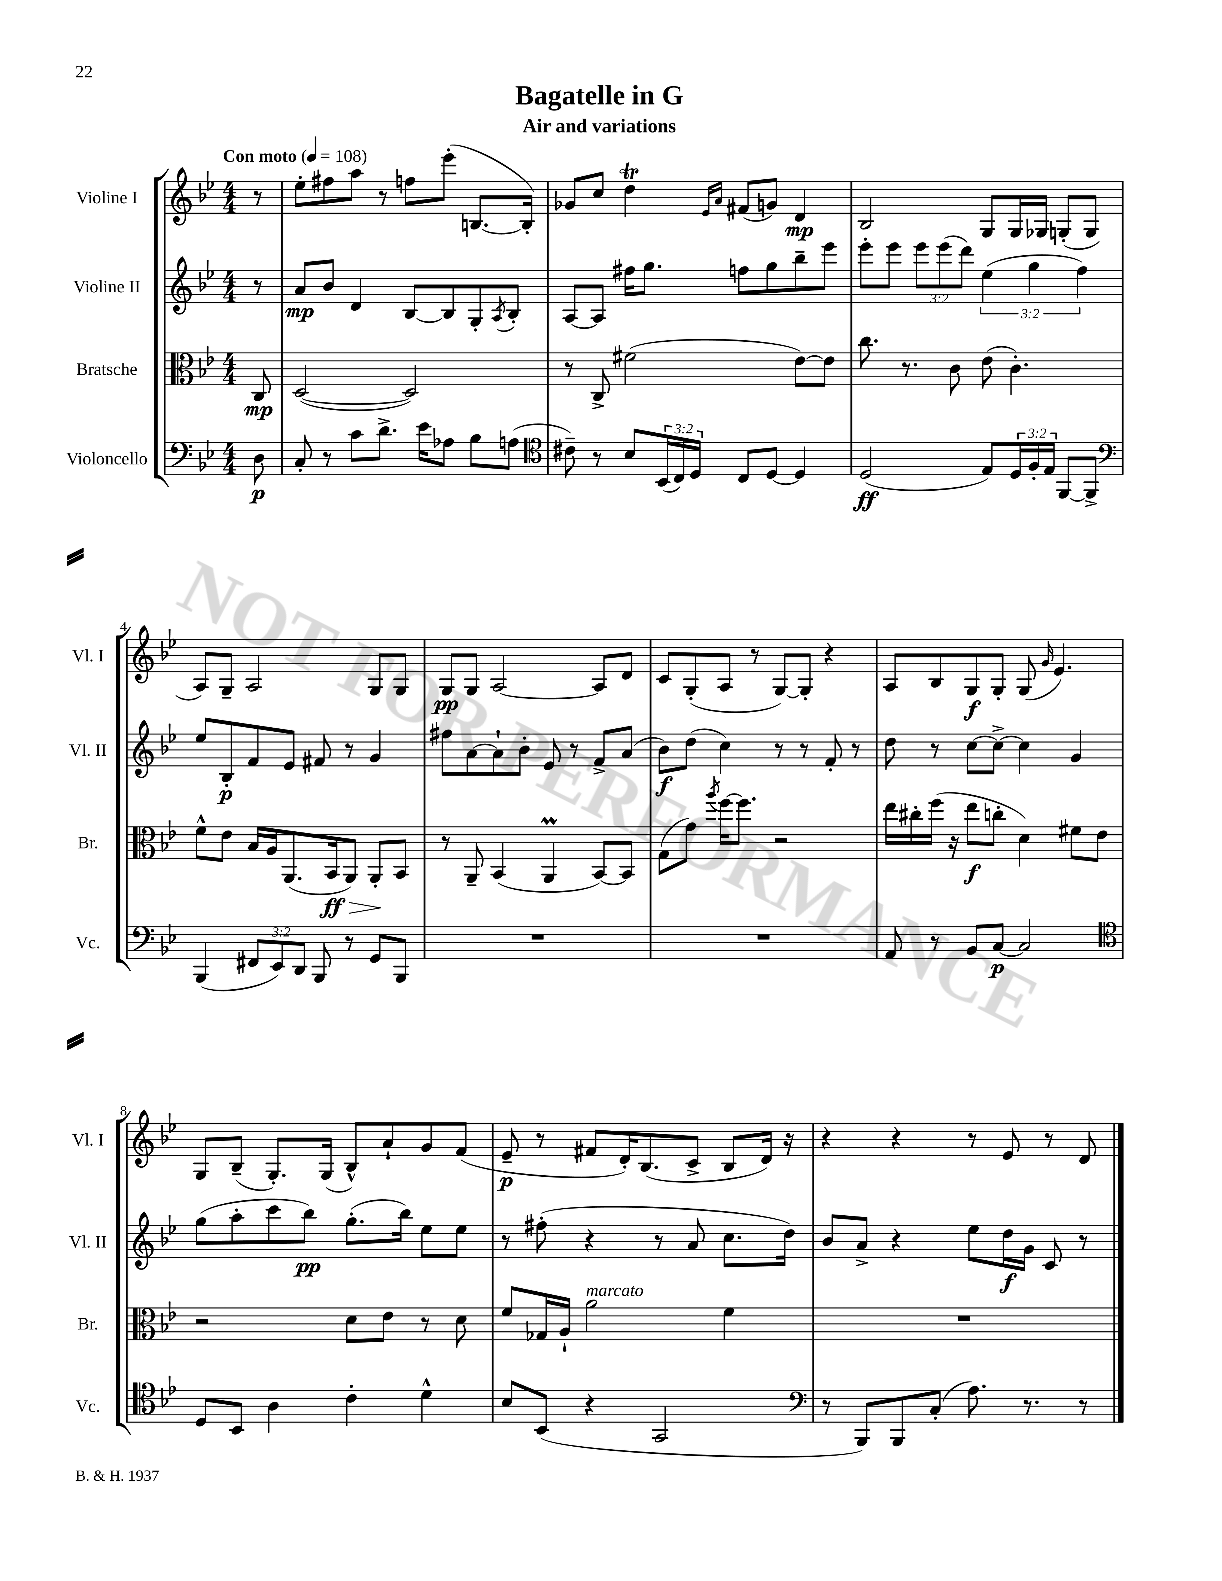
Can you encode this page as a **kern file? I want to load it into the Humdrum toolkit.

**kern	**kern	**kern	**kern
*staff4	*staff3	*staff2	*staff1
*clefF4	*clefC3	*clefG2	*clefG2
*k[b-e-]	*k[b-e-]	*k[b-e-]	*k[b-e-]
*M4/4	*M4/4	*M4/4	*M4/4
*MM108	*MM108	*MM108	*MM108
8D	8C	8r	8r
=	=	=	=
8C'	([2D	8a	8ee-'
8r	.	8b-	8ff#
8c	.	4d	8aa
8.d^	.	.	8r
.	2D])	[8B-	8ff
16e-	.	.	.
8A-	.	8B-]	(8eee-'
8B-	.	8G'	[8.B
.	.	8qA	.
(8A	.	8B-'	.
.	.	.	16B'])
=	=	=	=
*clefC4	*	*	*
8c#~)	8r	[8A	8g-
8r	8C^	8A]	8cc
8B-	(2f#	16ff#	4dd
.	.	8.gg	.
(24BB-	.	.	.
24C)	.	.	.
24D	.	.	.
.	.	.	16qqe-
.	.	.	16qqa
8C	.	8ff	(8f#
[8D	.	8gg	8g)
4D]	[8e-)	8bb-~	4d
.	8e-]	8eee-	.
=	=	=	=
(2D	8.cc	8eee-'	2B-
.	.	8eee-	.
.	8.r	.	.
.	.	12eee-	.
.	.	(12eee-	.
.	8c	.	.
.	.	12ddd)	.
8E-)	(8e-	(6ee-	8G
24D	4.c')	.	16G
24F'	.	6gg	.
.	.	.	16G-
24E-	.	.	.
[8FF	.	.	(8G'
.	.	6ff)	.
8FF^]	.	.	8G
=	=	=	=
*clefF4	*	*	*
(4BBB-	8f^^	8ee-	8A)
.	8e-	8B-'	8G~
12FF#	16B-	8f	2A
.	16A	.	.
12EE-)	.	.	.
.	(8.AA	8e-	.
12DD	.	.	.
8BBB-	.	8f#	.
.	16BB-	.	.
8r	8AA)	8r	.
8GG	8AA'	4g	8G
8BBB-	8BB-	.	8G
=	=	=	=
1r	8r	8ff#	8G
.	8AA~	[8a	8G
.	(4BB-	8a`]	[2A
.	.	8b-'	.
.	4AA	8e-	.
.	.	8r	.
.	[8BB-)	8f^	8A]
.	8BB-]	(8a	8d
=	=	=	=
1r	(8G	8b-)	8c
.	8g)	(8dd	(8G'
.	8qaa	.	.
.	[16ff	4cc)	8A
.	8.ff]	.	.
.	.	.	8r
.	2r	8r	[8G)
.	.	8r	8G']
.	.	8f'	4r
.	.	8r	.
=	=	=	=
8AA	16ee-	8dd	8A
.	16cc#'	.	.
8r	(16ff	8r	8B-
.	16r	.	.
8BB-	8ee-	[8cc	8G
[8C	8cc'	8cc^_	8G'
2C]	4d)	4cc]	(8G
.	.	.	16qqg
.	.	.	4.e-)
.	8f#	4g	.
.	8e-	.	.
=	=	=	=
*clefC4	*	*	*
8D	2r	(8gg	8G
8BB-	.	8aa'	(8B-~
4A	.	8ccc	8.G')
.	.	8bb-)	.
.	.	.	(16G
4c'	8d	(8.gg'	8B-^^)
.	8e-	.	8a`
.	.	16bb-)	.
4d^^	8r	8ee-	8g
.	8d	8ee-	(8f
=	=	=	=
8B-	8f	8r	8e-~
(8BB-	16G-	(8ff#'	8r
.	16A`	.	.
4r	2a	4r	8f#
.	.	.	16d')
.	.	.	(8.B-
2GG	.	8r	.
.	.	8a	8c^
.	4f	8.cc	8B-
.	.	.	16d)
.	.	16dd)	16r
=	=	=	=
*clefF4	*	*	*
8r	1r	8b-	4r
8BBB-)	.	8a^	.
8BBB-	.	4r	4r
(8C'	.	.	.
8.A)	.	8ee-	8r
.	.	16dd	8e-
8.r	.	16g	.
.	.	8c	8r
8r	.	8r	8d
==	==	==	==
*-	*-	*-	*-
